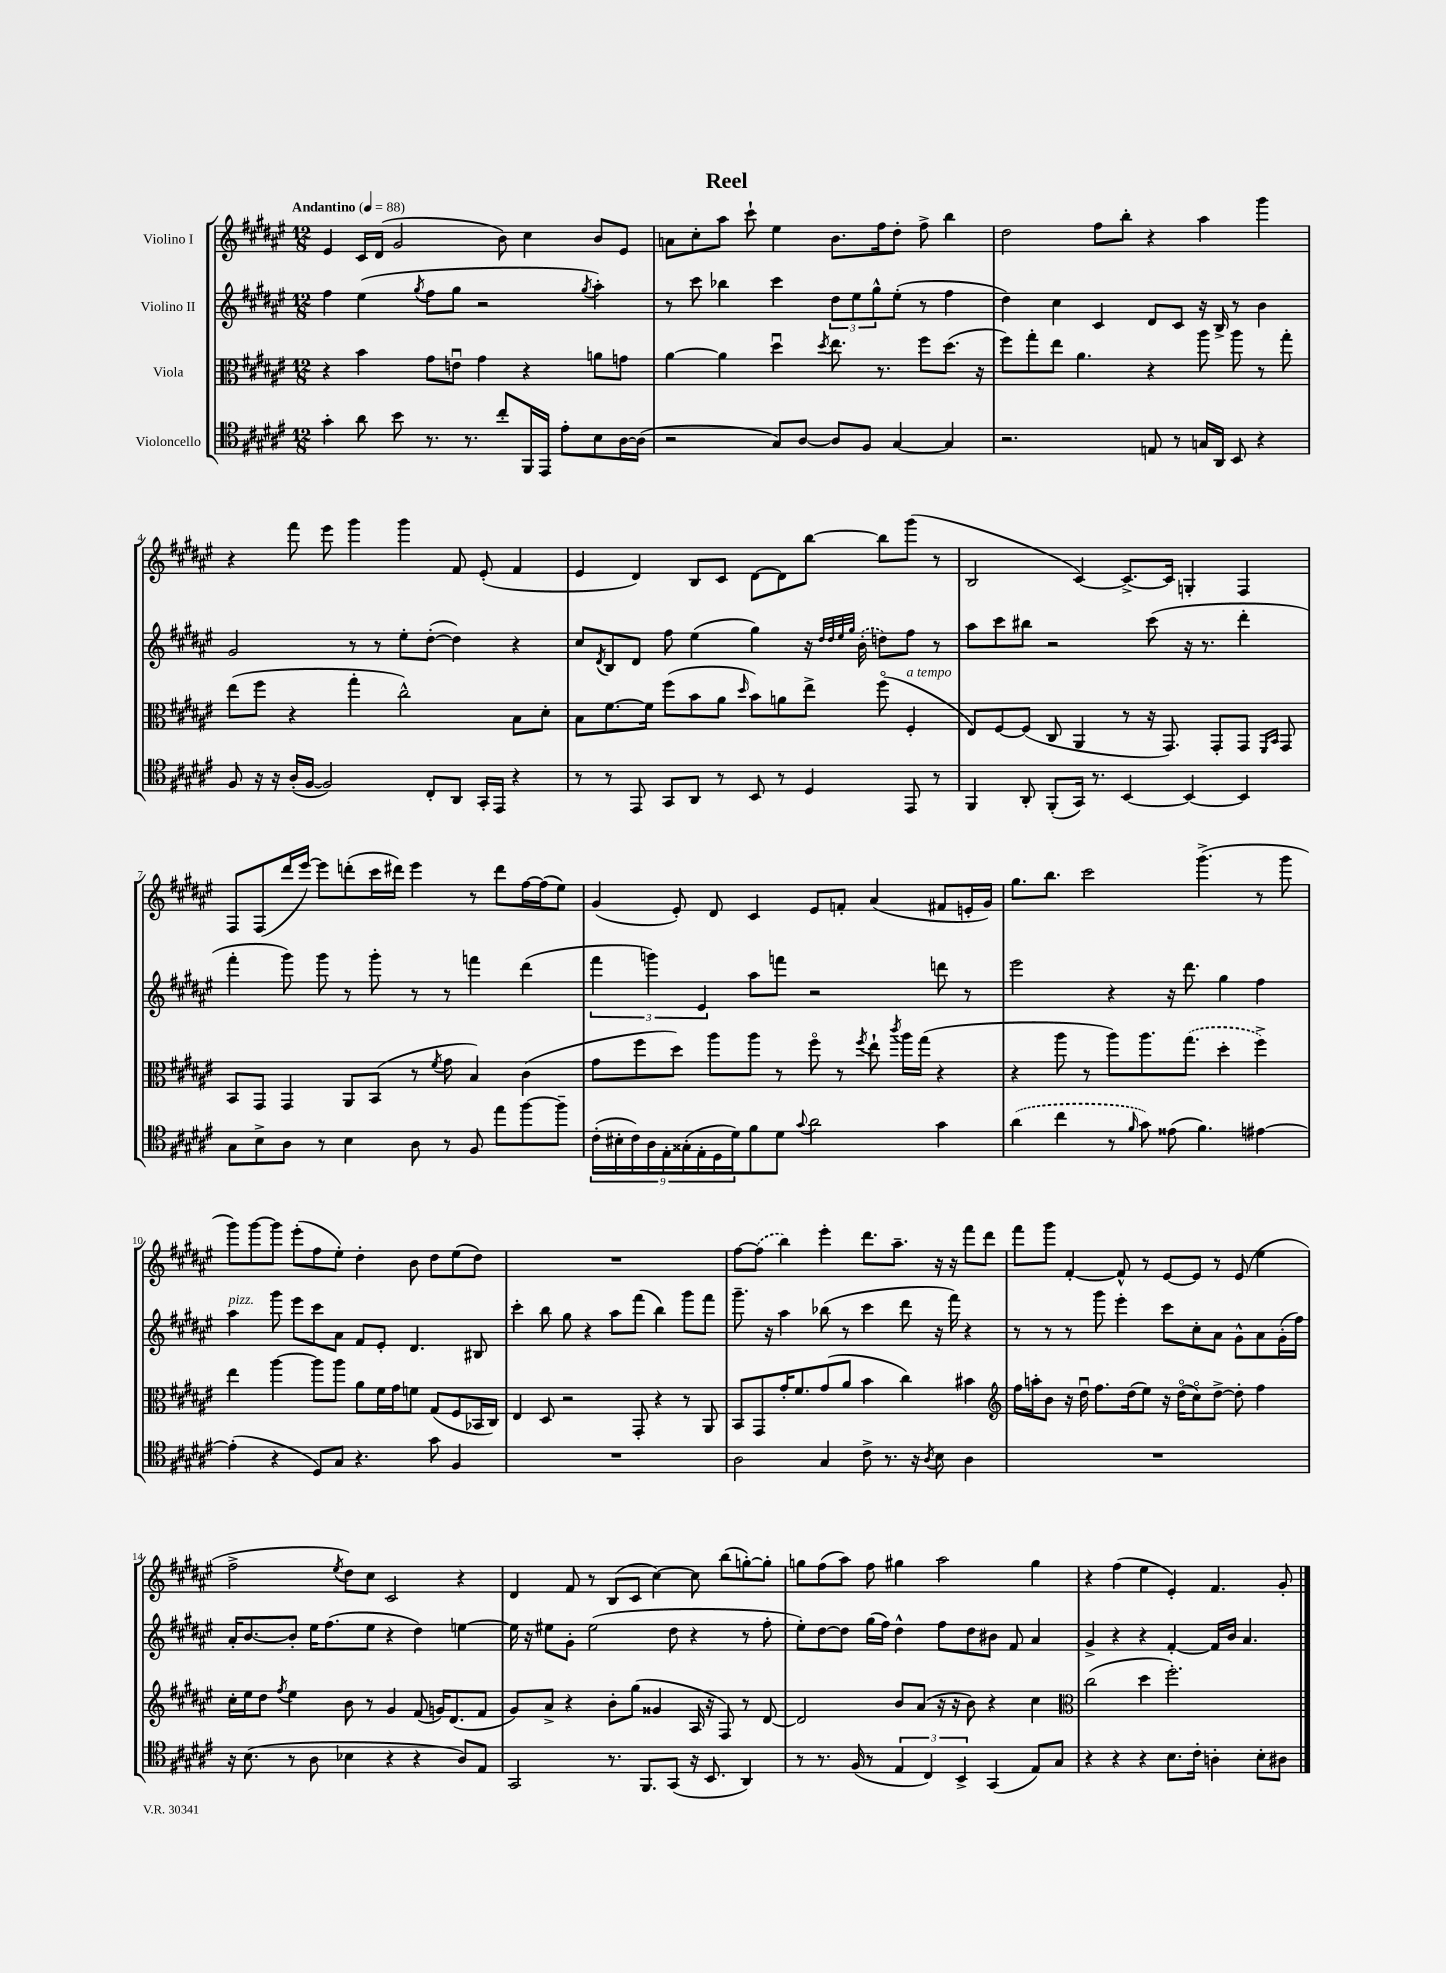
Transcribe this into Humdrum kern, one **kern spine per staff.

**kern	**kern	**kern	**kern
*staff4	*staff3	*staff2	*staff1
*clefC4	*clefC3	*clefG2	*clefG2
*k[f#c#g#d#a#e#]	*k[f#c#g#d#a#e#]	*k[f#c#g#d#a#e#]	*k[f#c#g#d#a#e#]
*M12/8	*M12/8	*M12/8	*M12/8
*MM88	*MM88	*MM88	*MM88
4g#'\	4r	4ff#\	4e#/
8a#\	4b\	(4ee#\	16c#/LL
.	.	.	(16d#/JJ
8b\	.	.	2g#/
.	.	8qgg#/	.
8.r	8g#\L	8ff#\L	.
.	8eu\J	8gg#\J	.
8.r	.	.	.
.	4g#\	2r	.
8cc#'/L	.	.	8b\)
16FF#/L	4r	.	4cc#\
16EE#/JJ	.	.	.
8e#'\L	.	.	.
.	.	8qgg#/	.
8B\	8a\L	4aa#'\)	8b/L
[16A#\L	8g\J	.	8e#/J
(16A#\]JJ	.	.	.
=	=	=	=
2r	[4a#\	8r	8a\L
.	.	8ccc#\	8cc#'\
.	4a#\]	4bb-\	8aa#\J
.	.	.	8ccc#`\
8G#/L)	4dd#u\	4ccc#\	4ee#\
[8A#/J	.	.	.
.	8qdd#/	.	.
8A#/]L	8.ee#\	12dd#\L	8.b\L
.	.	12ee#\	.
8F#/J	.	.	.
.	.	12gg#^^\	.
.	8.r	.	16ff#\k
[4G#/	.	(8ee#'\J	8dd#'\J
.	8ff#\L	8r	8ff#^\
4G#/]	(8.dd#\J	4ff#\	4bb\
.	16r	.	.
=	=	=	=
2.r	8ff#\L)	4dd#\)	2dd#\
.	8gg#'\	.	.
.	8ee#\J	4cc#\	.
.	4.a#\	.	.
.	.	4c#/	8ff#\L
.	.	.	8bb'\J
8E/	4r	8d#/L	4r
8r	.	8c#/J	.
16G/LL	8aa#\	16r	4aa#\
16AA#/JJ	.	16B^/	.
8BB/	8aa#\	8r	.
4r	8r	4b\	4ggg#\
.	8gg#'\	.	.
=	=	=	=
8F#/	(8ee#\L	2g#/	4r
16r	8ff#\J	.	.
16r	.	.	.
(16A#'/LL	4r	.	8fff#\
[16F#/JJ	.	.	.
2F#/])	.	.	8eee#\
.	4gg#'\	8r	4ggg#\
.	.	8r	.
.	2cc#^^\)	8ee#'\L	4ggg#\
8C#'/L	.	([8dd#'\J	.
8AA#/J	.	4dd#\])	8f#/
16GG#'/LL	.	.	(8e#'/
16EE#/JJ	.	.	.
4r	8B\L	4r	4f#/
.	8d#'\J	.	.
=	=	=	=
8r	8B\L	8cc#/L	4e#/
.	.	8qd#/	.
8r	[8.f#\	8B/	.
8EE#/	.	8d#/J	4d#/)
.	16f#\]Jk	.	.
8GG#/L	(8ff#\L	8ff#\	.
8AA#/J	8b\	(4ee#\	8B/L
8r	8a#\J	.	8c#/J
.	16qqdd#/	.	.
8BB/	8b\L)	4gg#\)	[8d#\L
8r	8a\	.	8d#\]
4D#/	8ee#^\J	16r	[8bb\J
.	.	32qqdd#/LLL	.
.	.	32qqdd#/	.
.	.	32qqee#/	.
.	.	32qqgg#/JJJ	.
.	.	(16b'\	.
.	(8ff#o\	8dd\L)	8bb\]L
8EE#/	4F#'/	8ff#\J	(8ggg#\J
8r	.	8r	8r
=	=	=	=
4FF#/	8E#/L)	8aa#\L	2B/
.	[8F#/	8ccc#\	.
8AA#'/	(8F#/]J	8bb#\J	.
(8FF#'/L	8C#/	2r	.
16GG#/Jk)	4AA#/	.	[4c#/)
8.r	.	.	.
[4BB/	8r	.	8.c#^/_L
.	16r	(8ccc#\	.
.	8.GG#/)	.	16c#/]Jk
4BB/_	.	16r	4G'/
.	.	8.r	.
.	8GG#'/L	.	.
4BB/]	8GG#/J	4ddd#'\	4F#/
.	16qqFF#/LL	.	.
.	16qqBB/JJ	.	.
.	8GG#/	.	.
=	=	=	=
8G#\L	8BB/L	4fff#'\	8F#/L
8B^\	8GG#/J	.	(8F#/
8A#\J	4GG#/	8ggg#\)	16ddd#/L
.	.	.	[16eee#/JJ)
8r	.	8ggg#\	8eee#\]L
4B\	8AA#/L	8r	(8ddd'\
.	(8BB/J	8ggg#'\	16ccc#\L
.	.	.	16ddd#\JJ)
8A#\	8r	8r	4eee#\
.	8qf#/	.	.
8r	8g#\	8r	.
8F#/	4B/)	4fff\	8r
8ee#\L	.	.	8ddd#\L
[8ff#\	(4c#\	(4ddd#\	[16ff#\L
.	.	.	(16ff#\]J
8ff#~\]J	.	.	8ee#\J)
=	=	=	=
(18c#'\LL	8g#\L	6fff#\	(4g#/
18B#'\	.	.	.
18c#\)	.	.	.
.	8ff#\	.	.
18A#\	.	6ggg\)	.
18E#'\	.	.	.
.	8dd#\J)	.	8e#'/)
(18G##'\	.	.	.
18E#'\	.	6e#/	.
.	8aa#\L	.	8d#/
18D#\	.	.	.
18d#\J)	.	.	.
8f#\	8aa#\J	8aa#\L	4c#/
8d#\J	8r	8fff\J	.
8qqg#/	.	.	.
2a#\	8ff#o\	2r	8e#/L
.	8r	.	8f'/J
.	8qff#/	.	.
.	8ee#`\	.	(4a#/
.	8qccc#/	.	.
.	16aa#\LL	.	.
.	(16gg#\JJ	.	.
4g#\	4r	8ddd\	8f#/L
.	.	8r	16e'/L
.	.	.	16g#/JJ)
=	=	=	=
(4a#\	4r	2eee#\	8.gg#\L
.	.	.	8.bb\J
4cc#\	8aa#\	.	.
.	8r	.	2ccc#\
8r	8aa#\L)	4r	.
16qqf#/	.	.	.
8g#\)	8.aa#\	.	.
(8e##\	.	16r	.
.	(8.gg#\J	8.ddd#\	.
4.f#\)	.	.	(4.ggg#^\
.	4dd#'\	4gg#\	.
[4e#\	4ff#^\)	4ff#\	8r
.	.	.	8ggg#\
=	=	=	=
(4e#'\]	4ee#\	4aa#\	8ggg#\L)
.	.	.	[8ggg#\
4r	[4aa#\	8ggg#\	8ggg#\]J
.	.	8eee#\L	(8eee#'\L
8D#/L)	8aa#\]L	8ccc#\	8ff#\
8G#/J	8aa#\J	8a#\J	8ee#'\J)
4.r	8a#\L	8f#/L	4dd#'\
.	16f#\L	8e#'/J	.
.	16g#\J	.	.
.	8f\J	4.d#/	8b\
8g#\	(8G#/L	.	8dd#\L
4F#/	8F#/	.	(8ee#\
.	16BB-/L	8B#/	8dd#\J)
.	16C#/JJ)	.	.
=	=	=	=
1.r	4E#/	4ccc#'\	1.r
.	8D#/	8bb\	.
.	2r	8gg#\	.
.	.	4r	.
.	.	8aa#\L	.
.	8GG#'/	(8fff#\J	.
.	4r	4bb\)	.
.	8r	8ggg#\L	.
.	8AA#/	8fff#\J	.
=	=	=	=
2A#\	8BB/L	8.ggg#~\	[8ff#\L
.	8GG#/	.	(8ff#\]J
.	.	16r	.
.	16g#'/K	4aa#\	4bb\)
.	8.f#/	.	.
4G#/	(8g#/	(8bb-\	4eee#'\
.	8a#/J	8r	.
8c#^\	4b\	4ccc#\	8.ddd#\L
8.r	.	.	.
.	.	.	8.aa#~\J
.	4cc#\)	8ddd#\	.
16r	.	.	.
8qA#/	.	.	.
8B\	.	16r	16r
.	.	16fff#\)	16r
4A#\	4b#\	4r	8fff#\L
.	.	.	8ddd#\J
=	=	=	=
*	*clefG2	*	*
1.r	16ff#\LL	8r	8fff#\L
.	16aa'\J	.	.
.	8b\J	8r	8ggg#\J
.	16r	8r	[4f#'/
.	16dd#u\	.	.
.	8.ff#\L	8ggg#\	.
.	.	4eee#'\	8f#^^/]
.	(16dd#\k	.	.
.	8ee#\J)	.	8r
.	16r	8ccc#\L	[8e#/L
.	(16dd#o\LK	.	.
.	8cc#o\)	8cc#'\	8e#/]J
.	[8dd#^\J	8a#\J	8r
.	8dd#'\]	8g#^^\L	(8e#/
.	4ff#\	8a#\	4ee#\
.	.	(16g#'\L	.
.	.	16ff#\JJ)	.
=	=	=	=
16r	16cc#'\LL	16a#'/LK	2ff#^\
(8.B\	16ee#\J	[8.b/	.
.	8dd#\J	.	.
.	8qff#/	.	.
8r	4ee#\	8b'/]J	.
8A#\	.	16ee#\LK	.
.	.	(8.ff#\	.
.	.	.	8qee#/
4B-\	8b\	.	8dd#\L)
.	8r	8ee#\J	8cc#\J
4r	4g#/	4r	2c#/
4r	(8f#/	4dd#\)	.
.	16g/LK)	.	.
.	(8.d#/	.	.
8A#/L)	.	[4ee\	4r
8E#/J	8f#/J	.	.
=	=	=	=
2GG#/	8g#/L)	16ee\]	4d#/
.	.	16r	.
.	8a#^/J	8ee#\L	.
.	4r	8g#'\J	8f#/
.	.	(2ee#\	8r
8.r	8b'\L	.	(8B/L
.	(8gg#\J	.	8c#/J
8.FF#/L	.	.	.
.	4g##/	.	[4cc#\)
(8GG#/J	.	8dd#\	.
16r	16A#/	4r	8cc#\]
8.BB/	16r	.	.
.	8F#/)	.	(8bb\L
4AA#/)	8r	8r	[8gg'\)
.	[8d#/	8ff#'\	8gg'\]J
=	=	=	=
8r	2d#/]	8ee#'\L)	8gg\L
8.r	.	[8dd#\	(8ff#\
.	.	8dd#\]J	8aa#\J)
(16F#/	.	.	.
8r	.	(16gg#\LL	8ff#\
.	.	16ff#\JJ)	.
6E#/	8b/L	4dd#^^\	4gg#\
.	(8a#/J	.	.
6C#/)	.	.	.
.	16r	8ff#\L	2aa#\
.	16r	.	.
6BB^/	.	.	.
.	8b\)	8dd#\	.
(4GG#/	4r	8b#\J	.
.	.	8f#/	.
8E#/L)	4cc#\	4a#/	4gg#\
8G#/J	.	.	.
=	=	=	=
*	*clefC3	*	*
4r	(2cc#\	4g#^/	4r
4r	.	4r	(4ff#\
4r	4dd#\	4r	4ee#\
8.B\L	2.ff#'\)	[4f#'/	4e#'/)
16c#'\Jk	.	.	.
4A'\	.	16f#/]LL	4.f#/
.	.	16b/JJ	.
.	.	4.a#/	.
8B'\L	.	.	.
8A#\J	.	.	8g#'/
==	==	==	==
*-	*-	*-	*-
